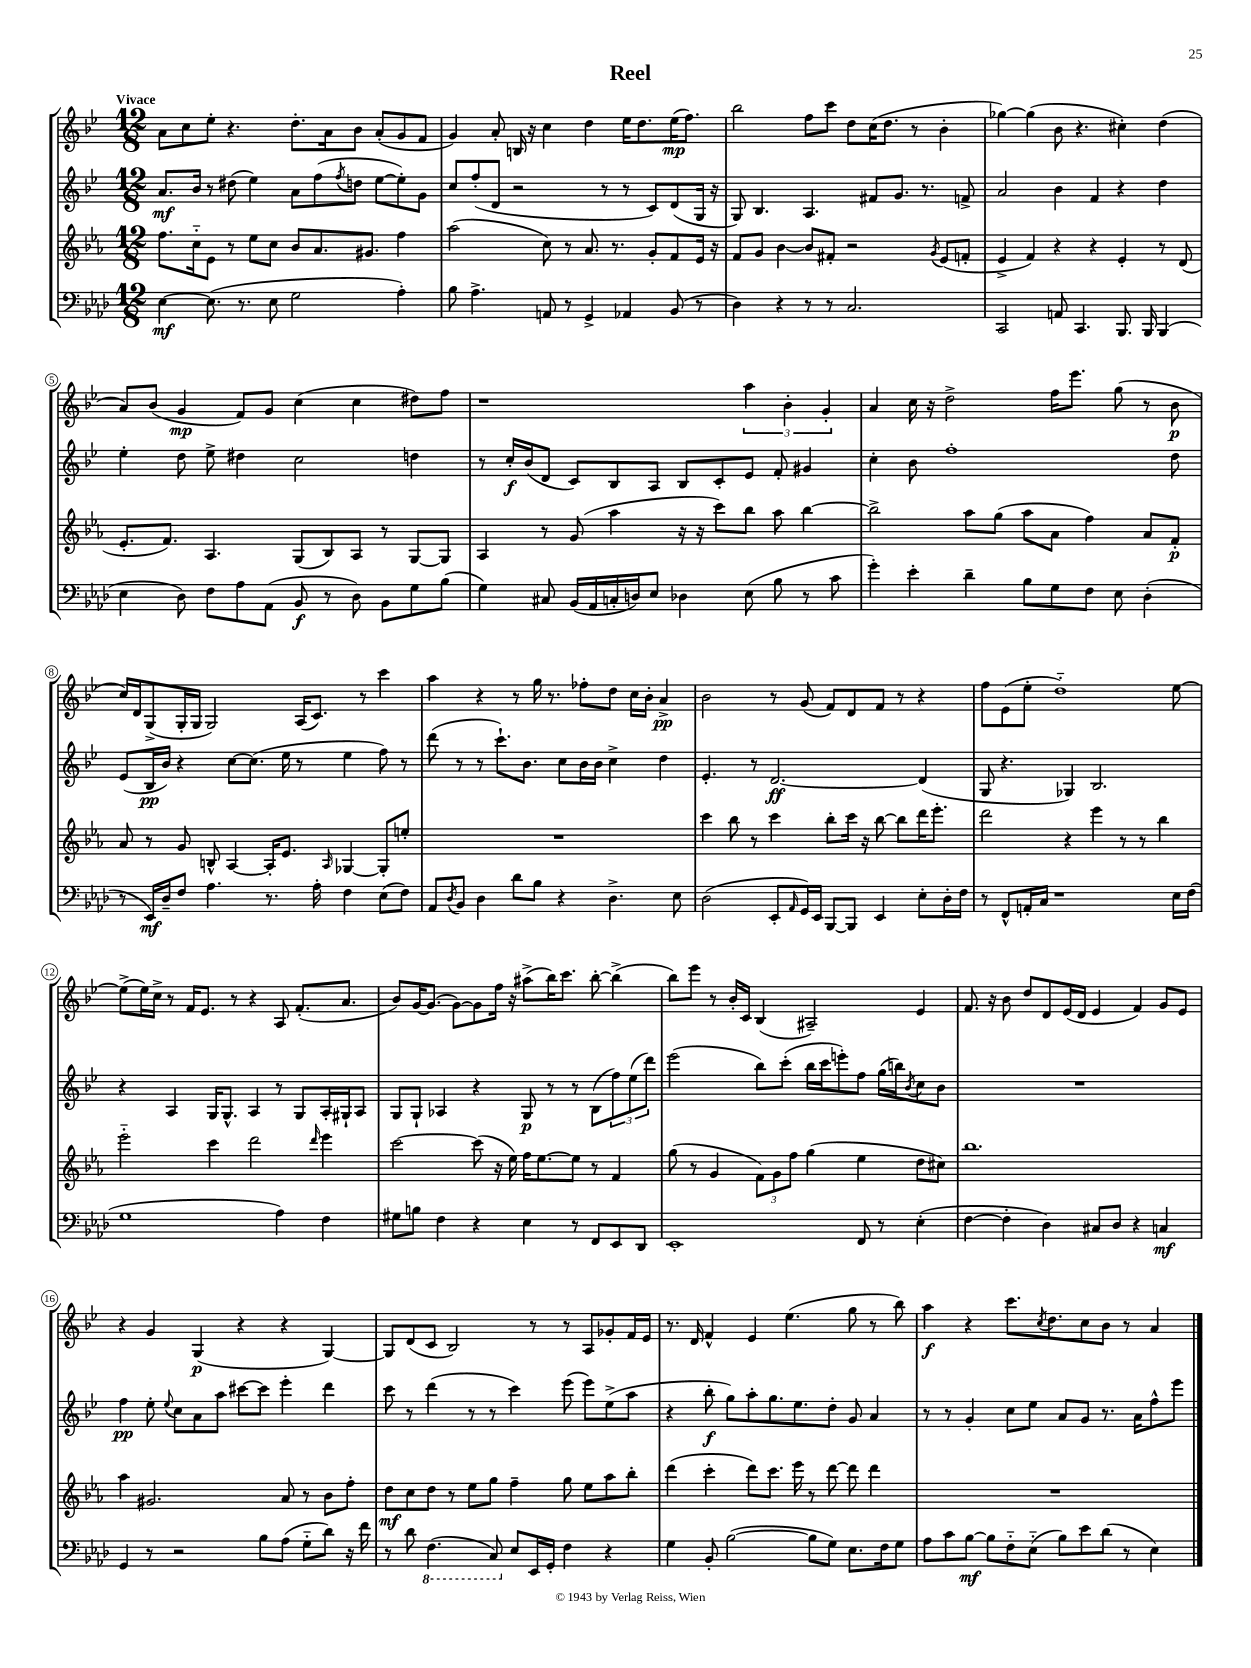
\header { title = "Reel" }
<<
\new StaffGroup <<
\new Staff = "s0" {
    \clef treble \key bes \major \numericTimeSignature \time 12/8 \tempo "Vivace"
    a'8 c''8 ees''8-. r4. d''8.-. a'16 bes'8 a'8-.( g'8 f'8 |
    g'4) a'8-. b16 r16 c''4 d''4 ees''16 d''8. ees''16\mp( f''8.) |
    bes''2 f''8 c'''8 d''8 c''16( d''8. r8 bes'4-. |
    ges''4~) ges''4( bes'8 r4. cis''4-.) d''4( |
    a'8) bes'8( g'4\mp f'8) g'8 c''4( c''4 dis''8) f''8 |
    r1 \tuplet 3/2 { a''4 bes'4-. g'4-. } |
    a'4 c''16 r16 d''2-> f''16 ees'''8. g''8( r8 bes'8\p |
    c''16) d'16 g8->( g16-. g16 g2) a16( c'8.) r8 c'''4 |
    a''4 r4 r8 g''16 r8. fes''8-. d''8 c''16 bes'16-. a'4->\pp |
    bes'2 r8 g'8( f'8) d'8 f'8 r8 r4 |
    f''8 ees'8( ees''8-. d''1-_) ees''8~ |
    ees''8->( ees''16) c''16-> r8 f'16 ees'8. r8 r4 a8 f'8.-.( a'8. |
    bes'8) g'16~ g'8.( g'8~) g'8 f''16 r16 ais''8->( bes''16) c'''8. bes''8~-. bes''4->( |
    bes''8) ees'''8 r8 bes'16-. c'16 bes4( ais2--) ees'4 |
    f'8. r16 bes'8 d''8 d'8 ees'16( d'16 ees'4 f'4) g'8 ees'8 |
    r4 g'4 g4\p( r4 r4 g4~) |
    g8 d'8( c'8 bes2) r8 r8 a8 ges'8-. f'16 ees'16 |
    r8. d'16 f'4-^ ees'4 ees''4.( g''8 r8 bes''8) |
    a''4\f r4 c'''8. \acciaccatura { c''8 } d''8. c''8 bes'8 r8 a'4 \bar "|." |
}
\new Staff = "s1" {
    \clef treble \key bes \major \numericTimeSignature \time 12/8
    a'8.\mf bes'16 r8 dis''8( ees''4) a'8 f''8( \acciaccatura { f''8 } d''8 ees''8~ ees''8-.) g'8 |
    c''8 f''8-.( d'8 r2 r8 r8 c'8) d'8( g16 r16 |
    g8) bes4. a4. fis'8 g'8. r8. f'8-> |
    a'2 bes'4 f'4 r4 d''4 |
    ees''4-. d''8 ees''8-> dis''4 c''2 d''4 |
    r8 c''16-.\f bes'16( d'8 c'8) bes8 a8 bes8 c'8-. ees'8 f'8-. gis'4 |
    c''4-. bes'8 f''1-. d''8 |
    ees'8( bes16\pp bes'16) r4 c''8~ c''8.( ees''16 r8 ees''4 f''8) r8 |
    d'''8( r8 r8 c'''8.-!) bes'8. c''8 bes'16 bes'16 c''4-> d''4 |
    ees'4.-. r8 d'2.~\ff d'4( |
    g8 r4. ges4) bes2. |
    r4 a4 g16 g8.-^ a4 r8 g8 a16-. gis16-! a8 |
    g8 g8-! aes4 r4 g8\p r8 r8 bes8( \tuplet 3/2 { f''8) ees''8( d'''8) } |
    ees'''2( bes''8) c'''8-.( bes''16 c'''16 e'''8-.) f''8 g''16( b''16) \acciaccatura { bes'8 } c''8 bes'8 |
    R1. |
    f''4\pp ees''8-. \appoggiatura { ees''8 } c''8 a'8 a''8 cis'''8~ cis'''8 ees'''4-. d'''4 |
    c'''8 r8 d'''4( r8 r8 c'''4) ees'''8( ees'''8) ees''8->( a''8 |
    r4 bes''8-.\f g''8) a''8-. g''8. ees''8. d''8-. g'8 a'4 |
    r8 r8 g'4-. c''8 ees''8 a'8 g'8 r8. a'16 f''8-^ ees'''8 \bar "|." |
}
\new Staff = "s2" {
    \clef treble \key ees \major \numericTimeSignature \time 12/8
    f''8. c''16-_ ees'8 r8 ees''8 c''8 bes'8 aes'8. gis'8. f''4 |
    aes''2( c''8) r8 aes'8. r8. g'8-. f'8 ees'16 r16 |
    f'8 g'8 bes'4~ bes'8 fis'8-. r2 \acciaccatura { g'8 } ees'8( f'8-. |
    ees'4-> f'4) r4 r4 ees'4-. r8 d'8( |
    ees'8.-. f'8.) aes4. g8( bes8) aes8 r8 g8~ g8 |
    aes4 r8 g'8( aes''4 r16 r16 c'''8) bes''8 aes''8 bes''4~ |
    bes''2-> aes''8 g''8( aes''8 aes'8 f''4) aes'8 f'8-.\p |
    aes'8 r8 g'8 b8-^ aes4~ aes16-. ees'8. \grace { aes16 } ges4~ ges8-. e''8-. |
    R1. |
    c'''4 bes''8 r8 c'''4 bes''8-. c'''16 r16 bes''8~ bes''8 d'''16 ees'''8.-. |
    d'''2 r4 ees'''4 r8 r8 bes''4 |
    ees'''2-_ c'''4 d'''2 \grace { d'''16 } ees'''4 |
    c'''2~ c'''8( r16 ees''16) f''16 ees''8.~ ees''8 r8 f'4 |
    g''8( r8 g'4 \tuplet 3/2 { f'8) g'8 f''8 } g''4( ees''4 d''8 cis''8) |
    bes''1. |
    aes''4 gis'2. aes'8 r8 bes'8 f''8-. |
    d''8\mf c''8 d''8 r8 ees''8 g''8 f''4-- g''8 ees''8 aes''8 bes''8-. |
    d'''4( c'''4-. d'''8) c'''8. ees'''16 r8 d'''8~ d'''8 d'''4 |
    R1. \bar "|." |
}
\new Staff = "s3" {
    \clef bass \key aes \major \numericTimeSignature \time 12/8
    ees4~\mf ees8.( r8. ees8 g2 aes4-.) |
    bes8 aes4.-> a,8 r8 g,4-> aes,4 bes,8( r8 |
    des4) r4 r8 r8 c2. |
    c,2 a,8 c,4. bes,,8. bes,,16 bes,,4( |
    ees4 des8) f8 aes8 aes,8( bes,8\f r8 des8) bes,8 g8 bes8( |
    g4) cis8 bes,16( aes,16 c16-. d16) ees8 des4 ees8( bes8 r8 c'8 |
    g'4-.) ees'4-. des'4-- bes8 g8 f8 ees8 des4-.( |
    r8 ees,16\mf) des16-- f8 aes4. r8. aes16-. f4 ees8( f8) |
    aes,8 \acciaccatura { des8 } bes,8 des4 des'8 bes8 r4 des4.-> ees8 |
    des2( ees,8-. \grace { aes,16 } g,16) ees,16 bes,,8~ bes,,8 ees,4 ees8-. des16-. f16 |
    r8 f,8-^ a,16-. c16 r1 ees16 f16( |
    g1 aes4) f4 |
    gis8 b8 f4 r4 ees4 r8 f,8 ees,8 des,8 |
    ees,1-. f,8 r8 ees4-.( |
    f4~ f4-. des4) cis8 des8 r4 c4\mf |
    g,4 r8 r2 bes8 aes8( g8-_ des'8) r16 f'16 |
    r8 des'8 \ottava #-1 f,4.( c,8) \ottava #0 ees8 ees,16 g,16-. f4 r4 |
    g4 bes,8-. bes2~( bes8 g8) ees8. f16 g8 |
    aes8 c'8 bes8~\mf bes8 f8-_ ees8-_( bes8) ees'8 des'8( r8 ees4) \bar "|." |
}
>>
>>
\layout { \context { \Score \override BarNumber.stencil = #(make-stencil-circler 0.1 0.3 ly:text-interface::print) } }
